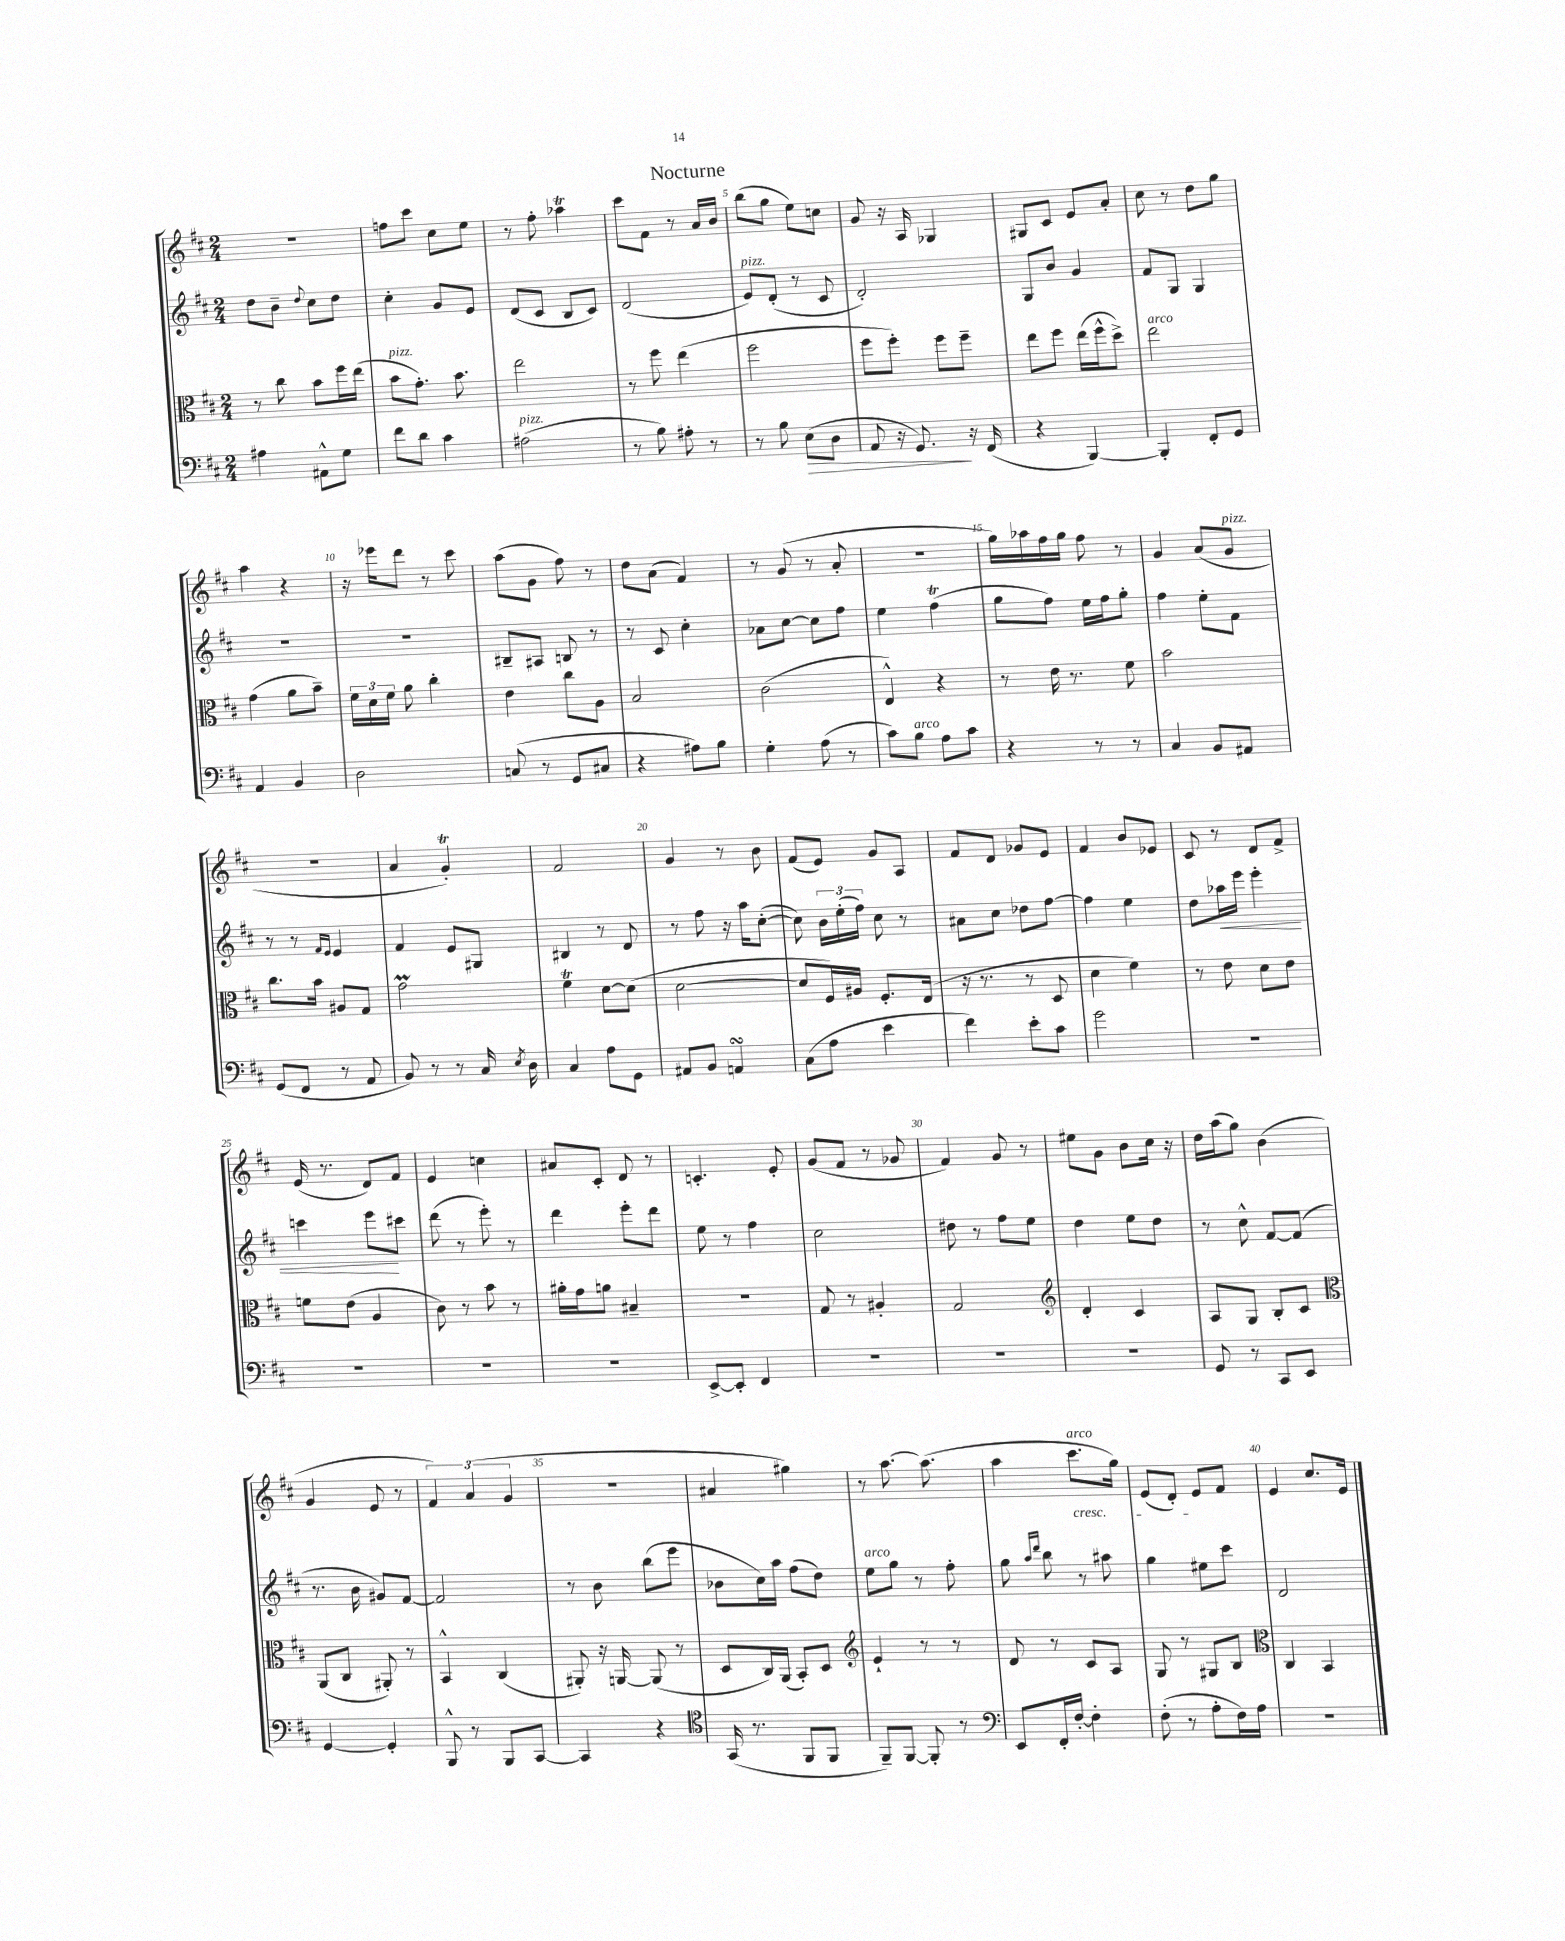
\header { title = "Nocturne" }
<<
\new StaffGroup <<
\new Staff = "s0" {
    \clef treble \key d \major \numericTimeSignature \time 2/4
    \autoBeamOff r2 |
    f''8[ cis'''8] cis''8[ e''8] |
    r8 fis''8-. aes''4\trill |
    cis'''8[ fis'8] r8 a'16[ b'16] |
    b''8[( g''8] e''8[) c''8] |
    g'8 r16 a16 ges4 |
    gis8[ cis'8] e'8[ a'8]-. |
    cis''8 r8 d''8[ g''8] |
    a''4 r4 |
    r16 ees'''16[ d'''8] r8 cis'''8 |
    a''8[( g'8] fis''8) r8 |
    d''8[ a'8]( fis'4) |
    r8 g'8( r8 a'8-. |
    R2 |
    g''16[) aes''16 fis''16 g''16] fis''8 r8 |
    g'4 a'8[( g'8]^\markup { \italic "pizz." } |
    r2 |
    a'4 g'4-.\trill) |
    fis'2 |
    g'4 r8 b'8 |
    fis'8[( e'8]) g'8[ a8] |
    fis'8[ d'8] ges'8[ e'8] |
    fis'4 b'8[ ees'8] |
    cis'8 r8 d'8[ fis'8]-> |
    e'16( r8. d'8[) fis'8] |
    e'4 c''4 |
    ais'8[ cis'8]-. d'8 r8 |
    c'4.-. e'8-. |
    g'8[( fis'8] r8 ges'8 |
    fis'4) g'8 r8 |
    eis''8[ g'8] b'8[ cis''16] r16 |
    d''16[ a''16( g''8]) b'4( |
    g'4 e'8 r8 |
    \tuplet 3/2 { fis'4) a'4( g'4 } |
    r2 |
    ais'4 gis''4) |
    r8 a''8.~ a''8.( |
    a''4 cis'''8.[\cresc^\markup { \italic "arco" } g''16]) |
    e'8[( d'8]-.) e'8[\! fis'8] |
    e'4 cis''8.[ e'16] \bar "|." |
}
\new Staff = "s1" {
    \clef treble \key d \major \numericTimeSignature \time 2/4
    \autoBeamOff d''8[ b'8]-- \appoggiatura { d''8 } cis''8[ d''8] |
    cis''4-. g'8[ e'8] |
    d'8[( cis'8] b8[ cis'8]) |
    d'2( |
    e'8[^\markup { \italic "pizz." }) d'8]-.( r8 cis'8 |
    d'2-.) |
    g8[ b'8] g'4 |
    fis'8[ g8] g4 |
    R2 |
    R2 |
    bis8[-- ais8] b8 r8 |
    r8 cis'8 cis''4-. |
    aes'8[ cis''8]~ cis''8[ fis''8] |
    e''4 fis''4\trill( |
    g''8[ fis''8]) e''16[ fis''16 g''8]-. |
    fis''4 e''8[-. fis'8] |
    r8 r8 \grace { fis'16[ e'16] } e'4 |
    fis'4 e'8[ gis8] |
    bis4 r8 d'8 |
    r8 fis''8 r16 a''16[ cis''8]~-.( |
    cis''8) \tuplet 3/2 { b'16[ e''16-.( fis''16]) } cis''8 r8 |
    ais'8[ cis''8] des''8[ fis''8]~ |
    fis''4 e''4 |
    d''8[ aes''16\< e'''16] e'''4-. |
    c'''4 e'''8[\! cis'''8] |
    d'''8( r8 e'''8-.) r8 |
    d'''4 e'''8[-. d'''8] |
    e''8 r8 fis''4 |
    cis''2 |
    dis''8 r8 fis''8[ e''8] |
    d''4 e''8[ d''8] |
    r8 cis''8-^ fis'8[~ fis'8]( |
    r8. b'16 gis'8[) fis'8]~ |
    fis'2 |
    r8 b'8 b''8[( e'''8] |
    bes'8[ cis''16) a''16] fis''8[( d''8]) |
    e''8[^\markup { \italic "arco" } g''8] r8 fis''8-. |
    g''8 \grace { a''16[ d'''16] } b''8 r8 ais''8 |
    g''4 eis''8[ cis'''8] |
    d'2 \bar "|." |
}
\new Staff = "s2" {
    \clef alto \key d \major \numericTimeSignature \time 2/4
    \autoBeamOff r8 cis''8 b'8[ fis''16 e''16]( |
    b'8[^\markup { \italic "pizz." } g'8.]-.) b'8. |
    e''2 |
    r8 fis''8 e''4( |
    fis''2 |
    fis''8[ fis''8]-.) fis''8[ fis''8]-- |
    e''8[ fis''8] e''16[( fis''16-^ d''8]->) |
    e''2^\markup { \italic "arco" } |
    g'4( a'8[ b'8]--) |
    \tuplet 3/2 { fis'16[ d'16 fis'16] } a'8 cis''4-. |
    e'4 cis''8[ a8] |
    b2 |
    cis'2( |
    e4-^) r4 |
    r8 e'16 r8. fis'8 |
    b'2 |
    cis''8.[ b'16] ais8[ g8] |
    g'2\prall |
    fis'4\trill d'8[~ d'8]( |
    d'2~ |
    d'8[ fis16) ais16] fis8.[-. e16]( |
    r16 r8. r8 d8 |
    d'4 fis'4) |
    r8 e'8 d'8[ e'8] |
    f'8[ e'8]( a4 |
    cis'8) r8 b'8 r8 |
    ais'16[-. g'16 a'8] bis4-- |
    R2 |
    g8 r8 ais4-. |
    g2 |
    \clef treble d'4-. cis'4 |
    a8[ g8] b8[-. cis'8] |
    \clef alto a,8[( cis8] ais,8-.) r8 |
    b,4-^ cis4( |
    ais,8-.) r16 a,16~ a,8( r8 |
    d8[ cis16) a,16]( b,8[-.) d8] |
    \clef treble e'4-! r8 r8 |
    d'8 r8 cis'8[ a8] |
    g8 r8 gis8[ b8] |
    \clef alto cis4 b,4 \bar "|." |
}
\new Staff = "s3" {
    \clef bass \key d \major \numericTimeSignature \time 2/4
    \autoBeamOff ais4 ais,8[-^ g8] |
    fis'8[ d'8] cis'4 |
    ais2^\markup { \italic "pizz." }( |
    r8 b8) ais8-. r8 |
    r8 b8 e8[\>( d8] |
    a,8 r16 g,8.\!) r16 fis,16( |
    r4 b,,4~) |
    b,,4-. fis,8[-. g,8] |
    a,4 b,4 |
    d2 |
    c8( r8 g,8[ cis8] |
    r4 ais8[) b8] |
    g4-. a8( r8 |
    cis'8[) b8]^\markup { \italic "arco" } a8[ cis'8] |
    r4 r8 r8 |
    cis4 b,8[ ais,8] |
    g,8[( fis,8] r8 a,8 |
    b,8) r8 r8 cis16 \acciaccatura { e8 } d16 |
    cis4 a8[ g,8] |
    ais,8[ b,8] a,4\turn |
    cis8[( a8] e'4 |
    fis'4) e'8[-. cis'8] |
    g'2 |
    R2 |
    R2 |
    R2 |
    R2 |
    e,8[~-> e,8]-. fis,4 |
    R2 |
    R2 |
    R2 |
    g,8 r8 cis,8[ e,8] |
    g,4~ g,4-. |
    b,,8-^ r8 b,,8[ cis,8]~ |
    cis,4 r4 |
    \clef tenor g,16( r8. fis,8[ fis,8] |
    fis,8[--) fis,8]~ fis,8-. r8 |
    \clef bass e,8[ fis,16-. fis16]~-. fis4-. |
    fis8-.( r8 a8[-. fis16) a16] |
    R2 \bar "|." |
}
>>
>>
\layout { \context { \Score \override BarNumber.break-visibility = ##(#f #t #t) barNumberVisibility = #(every-nth-bar-number-visible 5) } }
